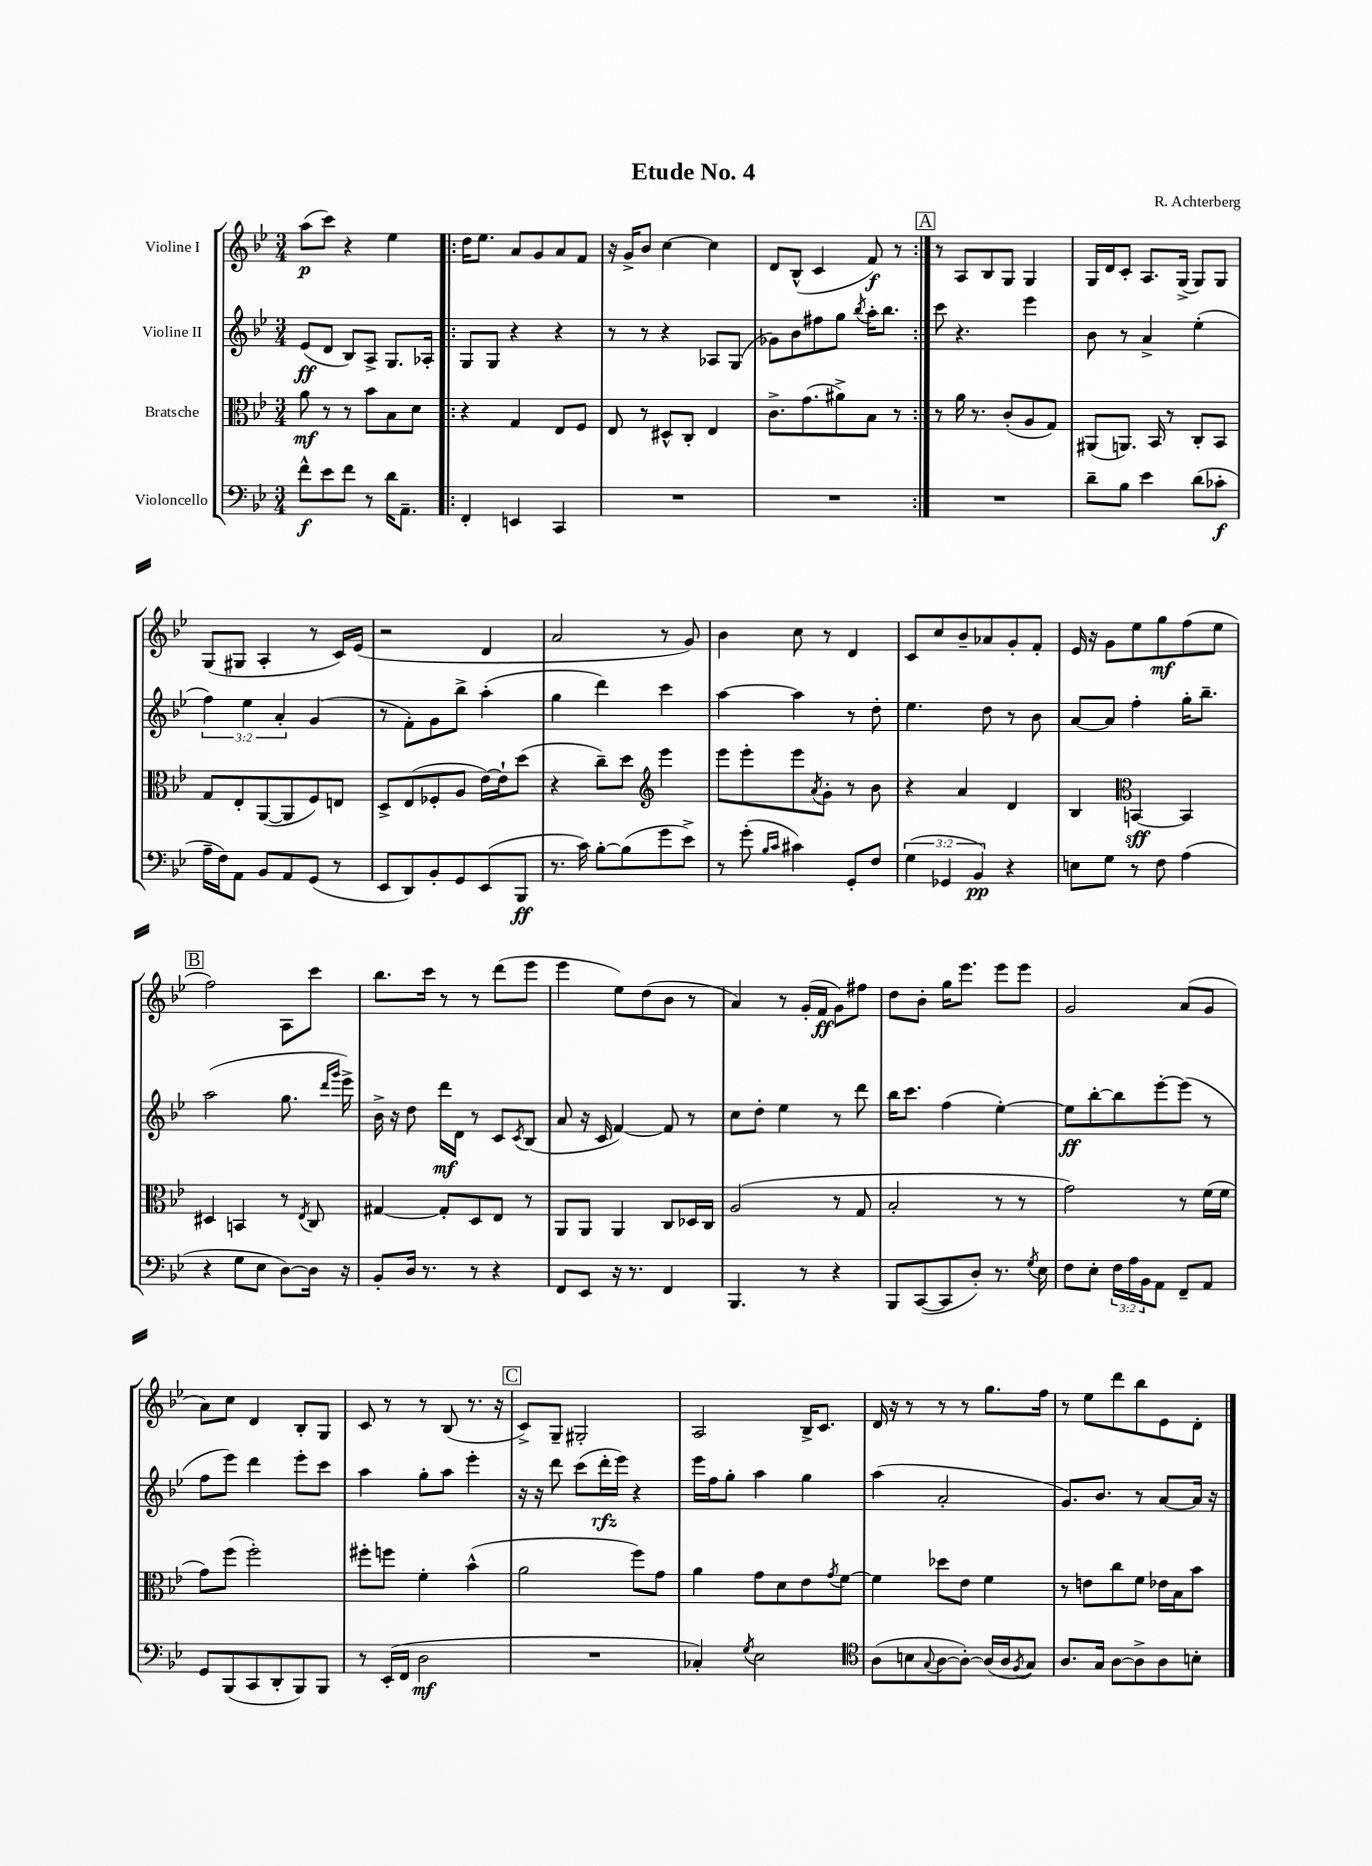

**kern	**dynam	**kern	**dynam	**kern	**dynam	**kern	**dynam
*part4	*part4	*part3	*part3	*part2	*part2	*part1	*part1
*staff4	*staff4	*staff3	*staff3	*staff2	*staff2	*staff1	*staff1
*I"Violoncello	*	*I"Bratsche	*	*I"Violine II	*	*I"Violine I	*
*clefF4	*	*clefC3	*	*clefG2	*	*clefG2	*
*k[b-e-]	*	*k[b-e-]	*	*k[b-e-]	*	*k[b-e-]	*
*M3/4	*	*M3/4	*	*M3/4	*	*M3/4	*
=1	=1	=1	=1	=1	=1	=1	=1
8f^^\L	f	8a\	mf	(8e-/L	ff	(8aa\L	p
8e-\	.	8r	.	8d/J	.	8ccc\J)	.
8f\J	.	8r	.	8B-/L)	.	4r	.
8r	.	8b-\L	.	8A^/J	.	.	.
16d\KL	.	8B-\	.	8.G/L	.	4ee-\	.
8.AA~\J	.	.	.	.	.	.	.
.	.	8d\J	.	.	.	.	.
.	.	.	.	16A-X'/Jk	.	.	.
=2!|:	=2!|:	=2!|:	=2!|:	=2!|:	=2!|:	=2!|:	=2!|:
4FF'/	.	4r	.	8G/L	.	16dd\KL	.
.	.	.	.	.	.	8.ee-\J	.
.	.	.	.	8G/J	.	.	.
4EEn/	.	4G/	.	4r	.	8a/L	.
.	.	.	.	.	.	8g/	.
4CC/	.	8E-/L	.	4r	.	8a/	.
.	.	8F/J	.	.	.	8f/J	.
=3	=3	=3	=3	=3	=3	=3	=3
2.r	.	8E-/	.	8r	.	16r	.
.	.	.	.	.	.	16g^/KL	.
.	.	8r	.	8r	.	8b-/J	.
.	.	8D#X^^/L	.	4r	.	[4cc\	.
.	.	8C'/J	.	.	.	.	.
.	.	4E-/	.	8A-X/L	.	4cc\]	.
.	.	.	.	(8G/J	.	.	.
=4	=4	=4	=4	=4	=4	=4	=4
2.r	.	8.c^\L	.	8g-X\L)	.	8d/L	.
.	.	.	.	8b-\	.	(8B-^^/J	.
.	.	(8.g\	.	.	.	.	.
.	.	.	.	8ff#X\	.	4c/	.
.	.	8a#X^\)	.	8gg\J	.	.	.
.	.	.	.	8qbb-/	.	.	.
.	.	8B-\J	.	16aa'\KL	.	8f/)	f
.	.	.	.	8.bb-\J	.	.	.
.	.	8r	.	.	.	8r	.
!!LO:REH:place=s1:t=A
=5:|!	=5:|!	=5:|!	=5:|!	=5:|!	=5:|!	=5:|!	=5:|!
2.r	.	8r	.	8ccc\	.	8r	.
.	.	16a\	.	4.r	.	8A/L	.
.	.	8.r	.	.	.	.	.
.	.	.	.	.	.	8B-/	.
.	.	(8c'/L	.	.	.	8G/J	.
.	.	8A/	.	4eee-\	.	4G/	.
.	.	8G/J)	.	.	.	.	.
=6	=6	=6	=6	=6	=6	=6	=6
8d~\L	.	(8AA#X/L	.	8b-\	.	16G/LL	.
.	.	.	.	.	.	16d/J	.
8B-\J	.	8.AAn/J)	.	8r	.	8c'/J	.
4e-\	.	.	.	4a^/	.	8.A/L	.
.	.	16BB-/	.	.	.	.	.
.	.	8r	.	.	.	.	.
.	.	.	.	.	.	(16G^/Jk	.
(8d\L	.	8C'/L	.	(4ee-'\	.	8G/L)	.
8c-X'\J	f	8BB-/J	.	.	.	8G/J	.
!!LO:LB:g=z
=7	=7	=7	=7	=7	=7	=7	=7
16A~\LL	.	8G/L	.	6ff\)	.	(8G/L	.
16F\J)	.	.	.	.	.	.	.
8AA\J	.	8E-'/	.	.	.	8G#X/J	.
.	.	.	.	6ee-\	.	.	.
8BB-/L	.	([8AA/	.	.	.	4A'/	.
.	.	.	.	6a'/	.	.	.
8AA/	.	8AA/]	.	.	.	.	.
(8GG/J	.	8F/)	.	(4g/	.	8r	.
8r	.	8En/J	.	.	.	16c/LL)	.
.	.	.	.	.	.	(16e-/JJ	.
=8	=8	=8	=8	=8	=8	=8	=8
8EE-/L	.	8D^/L	.	8r	.	2r	.
8DD/)	.	(8E-/	.	8f'\L)	.	.	.
8BB-'/	.	8F-X'/	.	8g\	.	.	.
8GG/	.	8A/J	.	8bb-^\J	.	.	.
(8EE-/	.	[16e-\LL)	.	(4aa'\	.	4d/	.
.	.	16e-`\J]	.	.	.	.	.
8BBB-/J	ff	(8dd\J	.	.	.	.	.
=9	=9	=9	=9	=9	=9	=9	=9
8.r	.	4r	.	4gg\	.	2a/	.
16c\)	.	.	.	.	.	.	.
[8B-'\L	.	8cc~\L)	.	4ddd\)	.	.	.
(8B-\]	.	8dd\J	.	.	.	.	.
*	*	*clefG2	*	*	*	*	*
8g\	.	4eee-\	.	4ccc\	.	8r	.
8e-^\J)	.	.	.	.	.	8g/)	.
=10	=10	=10	=10	=10	=10	=10	=10
8r	.	8eee-\L	.	[4aa\	.	4b-\	.
(8g'\	.	8eee-'\	.	.	.	.	.
16qqB-/LL	.	.	.	.	.	.	.
16qqc/JJ	.	.	.	.	.	.	.
4c#X\)	.	8eee-\	.	4aa\]	.	8cc\	.
.	.	8qa/	.	.	.	.	.
.	.	8g'\J	.	.	.	8r	.
8GG'/L	.	8r	.	8r	.	4d/	.
8F/J	.	8b-\	.	8dd'\	.	.	.
=11	=11	=11	=11	=11	=11	=11	=11
(6G\	.	4r	.	4.ee-\	.	8c/L	.
.	.	.	.	.	.	8cc/	.
6GG-X/	.	.	.	.	.	.	.
.	.	4a/	.	.	.	8b-~/	.
6BB-/)	pp	.	.	.	.	.	.
.	.	.	.	8dd\	.	8a-X/	.
4r	.	4d/	.	8r	.	8g'/	.
.	.	.	.	8b-\	.	8f'/J	.
=12	=12	=12	=12	=12	=12	=12	=12
8En\L	.	4B-/	.	[8a/L	.	16e-/	.
.	.	.	.	.	.	16r	.
8G\J	.	.	.	8a/J]	.	8g\L	.
*	*	*clefC3	*	*	*	*	*
8r	.	[4BBn/	sff	4ff'\	.	8ee-\	.
8F\	.	.	.	.	.	8gg\	mf
(4A\	.	4BB/]	.	16gg'\KL	.	(8ff\	.
.	.	.	.	8.bb-~\J	.	.	.
.	.	.	.	.	.	8ee-\J	.
!!LO:LB:g=z
!!LO:REH:place=s1:t=B
=13	=13	=13	=13	=13	=13	=13	=13
4r	.	4D#X/	.	(2aa\	.	2ff\)	.
8G\L	.	4BBn/	.	.	.	.	.
8E-\J	.	.	.	.	.	.	.
[8D\L)	.	8r	.	8.gg\	.	8A\L	.
.	.	8qE-/	.	.	.	.	.
16D\Jk]	.	8C/	.	.	.	8ccc\J	.
.	.	.	.	16qqddd/LL	.	.	.
.	.	.	.	16qqggg/JJ	.	.	.
16r	.	.	.	16eee-^\)	.	.	.
=14	=14	=14	=14	=14	=14	=14	=14
8BB-'/L	.	[4G#X/	.	16b-^\	.	8.bb-\L	.
.	.	.	.	16r	.	.	.
16D/Jk	.	.	.	8dd\	.	.	.
8.r	.	.	.	.	.	16ccc\Jk	.
.	.	8G#'/L]	.	16ddd\LL	mf	8r	.
.	.	.	.	16d\JJ	.	.	.
8r	.	8D/	.	8r	.	8r	.
4r	.	8E-/J	.	8c/L	.	(8ddd\L	.
.	.	.	.	8qc/	.	.	.
.	.	8r	.	(8B-/J	.	8eee-\J	.
=15	=15	=15	=15	=15	=15	=15	=15
8FF/L	.	8AA/L	.	8a/	.	4eee-\	.
8EE-/J	.	8AA/J	.	16r	.	.	.
.	.	.	.	16c/	.	.	.
16r	.	4AA/	.	[4f/)	.	8ee-\L)	.
8.r	.	.	.	.	.	.	.
.	.	.	.	.	.	(8dd\	.
4FF/	.	8C/L	.	8f/]	.	8b-\J	.
.	.	16D-X/L	.	8r	.	8r	.
.	.	16C/JJ	.	.	.	.	.
=16	=16	=16	=16	=16	=16	=16	=16
4.BBB-/	.	(2A/	.	8cc\L	.	4a/)	.
.	.	.	.	8dd'\J	.	.	.
.	.	.	.	4ee-\	.	8r	.
8r	.	.	.	.	.	(16g'/LL	.
.	.	.	.	.	.	16f/JJ	ff
4r	.	8r	.	8r	.	8g\L)	.
.	.	8G/	.	8ddd\	.	8ff#X\J	.
=17	=17	=17	=17	=17	=17	=17	=17
8BBB-/L	.	2B-'/	.	16bb-\KL	.	8dd\L	.
.	.	.	.	8.ccc\J	.	.	.
([8CC/	.	.	.	.	.	8b-'\J	.
8CC/]	.	.	.	(4ff\	.	16gg\KL	.
.	.	.	.	.	.	8.eee-\J	.
8D'/J)	.	.	.	.	.	.	.
8.r	.	8r	.	[4ee-'\)	.	8eee-\L	.
.	.	8r	.	.	.	8eee-\J	.
8qG/	.	.	.	.	.	.	.
16E-\	.	.	.	.	.	.	.
=18	=18	=18	=18	=18	=18	=18	=18
8F\L	.	2g\)	.	8ee-\L]	ff	2g/	.
8E-'\J	.	.	.	[8bb-'\	.	.	.
24F\LL	.	.	.	8bb-\]	.	.	.
24A\	.	.	.	.	.	.	.
24BB-\J	.	.	.	.	.	.	.
8AA\J	.	.	.	[8eee-'\	.	.	.
8FF~/L	.	8r	.	(8eee-\J]	.	(8a/L	.
8AA/J	.	(16f\LL	.	8r	.	8g/J	.
.	.	16f\JJ	.	.	.	.	.
!!LO:LB:g=z
=19	=19	=19	=19	=19	=19	=19	=19
8GG/L	.	8g\L)	.	8ff\L	.	8a\L)	.
(8BBB-/	.	(8ff\J	.	8eee-\J)	.	8cc\J	.
8CC/	.	2ff'\)	.	4ddd\	.	4d/	.
8DD'/	.	.	.	.	.	.	.
8BBB-/)	.	.	.	8eee-'\L	.	8B-'/L	.
8BBB-/J	.	.	.	8ccc\J	.	8G/J	.
=20	=20	=20	=20	=20	=20	=20	=20
8r	.	8ff#X'\L	.	4aa\	.	8c/	.
(16EE-'/LL	.	8ffn\J	.	.	.	8r	.
16FF/JJ	.	.	.	.	.	.	.
2D\	mf	4f'\	.	8gg'\L	.	8r	.
.	.	.	.	8aa\J	.	(8B-/	.
.	.	(4b-^^\	.	4eee-'\	.	8.r	.
.	.	.	.	.	.	16r	.
!!LO:REH:place=s1:t=C
=21	=21	=21	=21	=21	=21	=21	=21
2.r	.	2a\	.	16r	.	8c^/L)	.
.	.	.	.	16r	.	.	.
.	.	.	.	8ddd\	.	8G~/J	.
.	.	.	.	(8ccc\L	.	2G#X'/	.
.	.	.	.	16ddd'\L	rfz	.	.
.	.	.	.	16eee-\JJ)	.	.	.
.	.	8ff\L)	.	4r	.	.	.
.	.	8g\J	.	.	.	.	.
=22	=22	=22	=22	=22	=22	=22	=22
4C-X'/)	.	4a\	.	16eee-\LL	.	2A/	.
.	.	.	.	16ff\J	.	.	.
.	.	.	.	8gg'\J	.	.	.
8qG/	.	.	.	.	.	.	.
2E-\	.	8g\L	.	4aa\	.	.	.
.	.	8d\	.	.	.	.	.
.	.	8e-\	.	4gg\	.	16B-^/KL	.
.	.	.	.	.	.	8.c/J	.
.	.	8qg/	.	.	.	.	.
.	.	[8f\J	.	.	.	.	.
=23	=23	=23	=23	=23	=23	=23	=23
*clefC4	*	*	*	*	*	*	*
(8A\L	.	4f\]	.	(4aa\	.	16d/	.
.	.	.	.	.	.	16r	.
8Bn\	.	.	.	.	.	8r	.
8qqG/	.	.	.	.	.	.	.
[8A\	.	8dd-X\L	.	2a'/	.	8r	.
8A'\J_)	.	8e-\J	.	.	.	8r	.
(16A/LL]	.	4f\	.	.	.	8.gg\L	.
16A/J	.	.	.	.	.	.	.
8qF/	.	.	.	.	.	.	.
8G/J)	.	.	.	.	.	.	.
.	.	.	.	.	.	16ff\Jk	.
=24	=24	=24	=24	=24	=24	=24	=24
8.A/L	.	8r	.	8.g/L)	.	8r	.
.	.	8en\L	.	.	.	8ee-\L	.
16G/Jk	.	.	.	8.b-/J	.	.	.
[8A\L	.	8cc\	.	.	.	8ddd\	.
8A^\]	.	8f\J	.	8r	.	8bb-\	.
8A\	.	16e-X\LL	.	[8a/L	.	8e-\	.
.	.	16B-\J	.	.	.	.	.
8Bn'\J	.	8b-\J	.	16a/Jk]	.	8d'\J	.
.	.	.	.	16r	.	.	.
==	==	==	==	==	==	==	==
*-	*-	*-	*-	*-	*-	*-	*-
